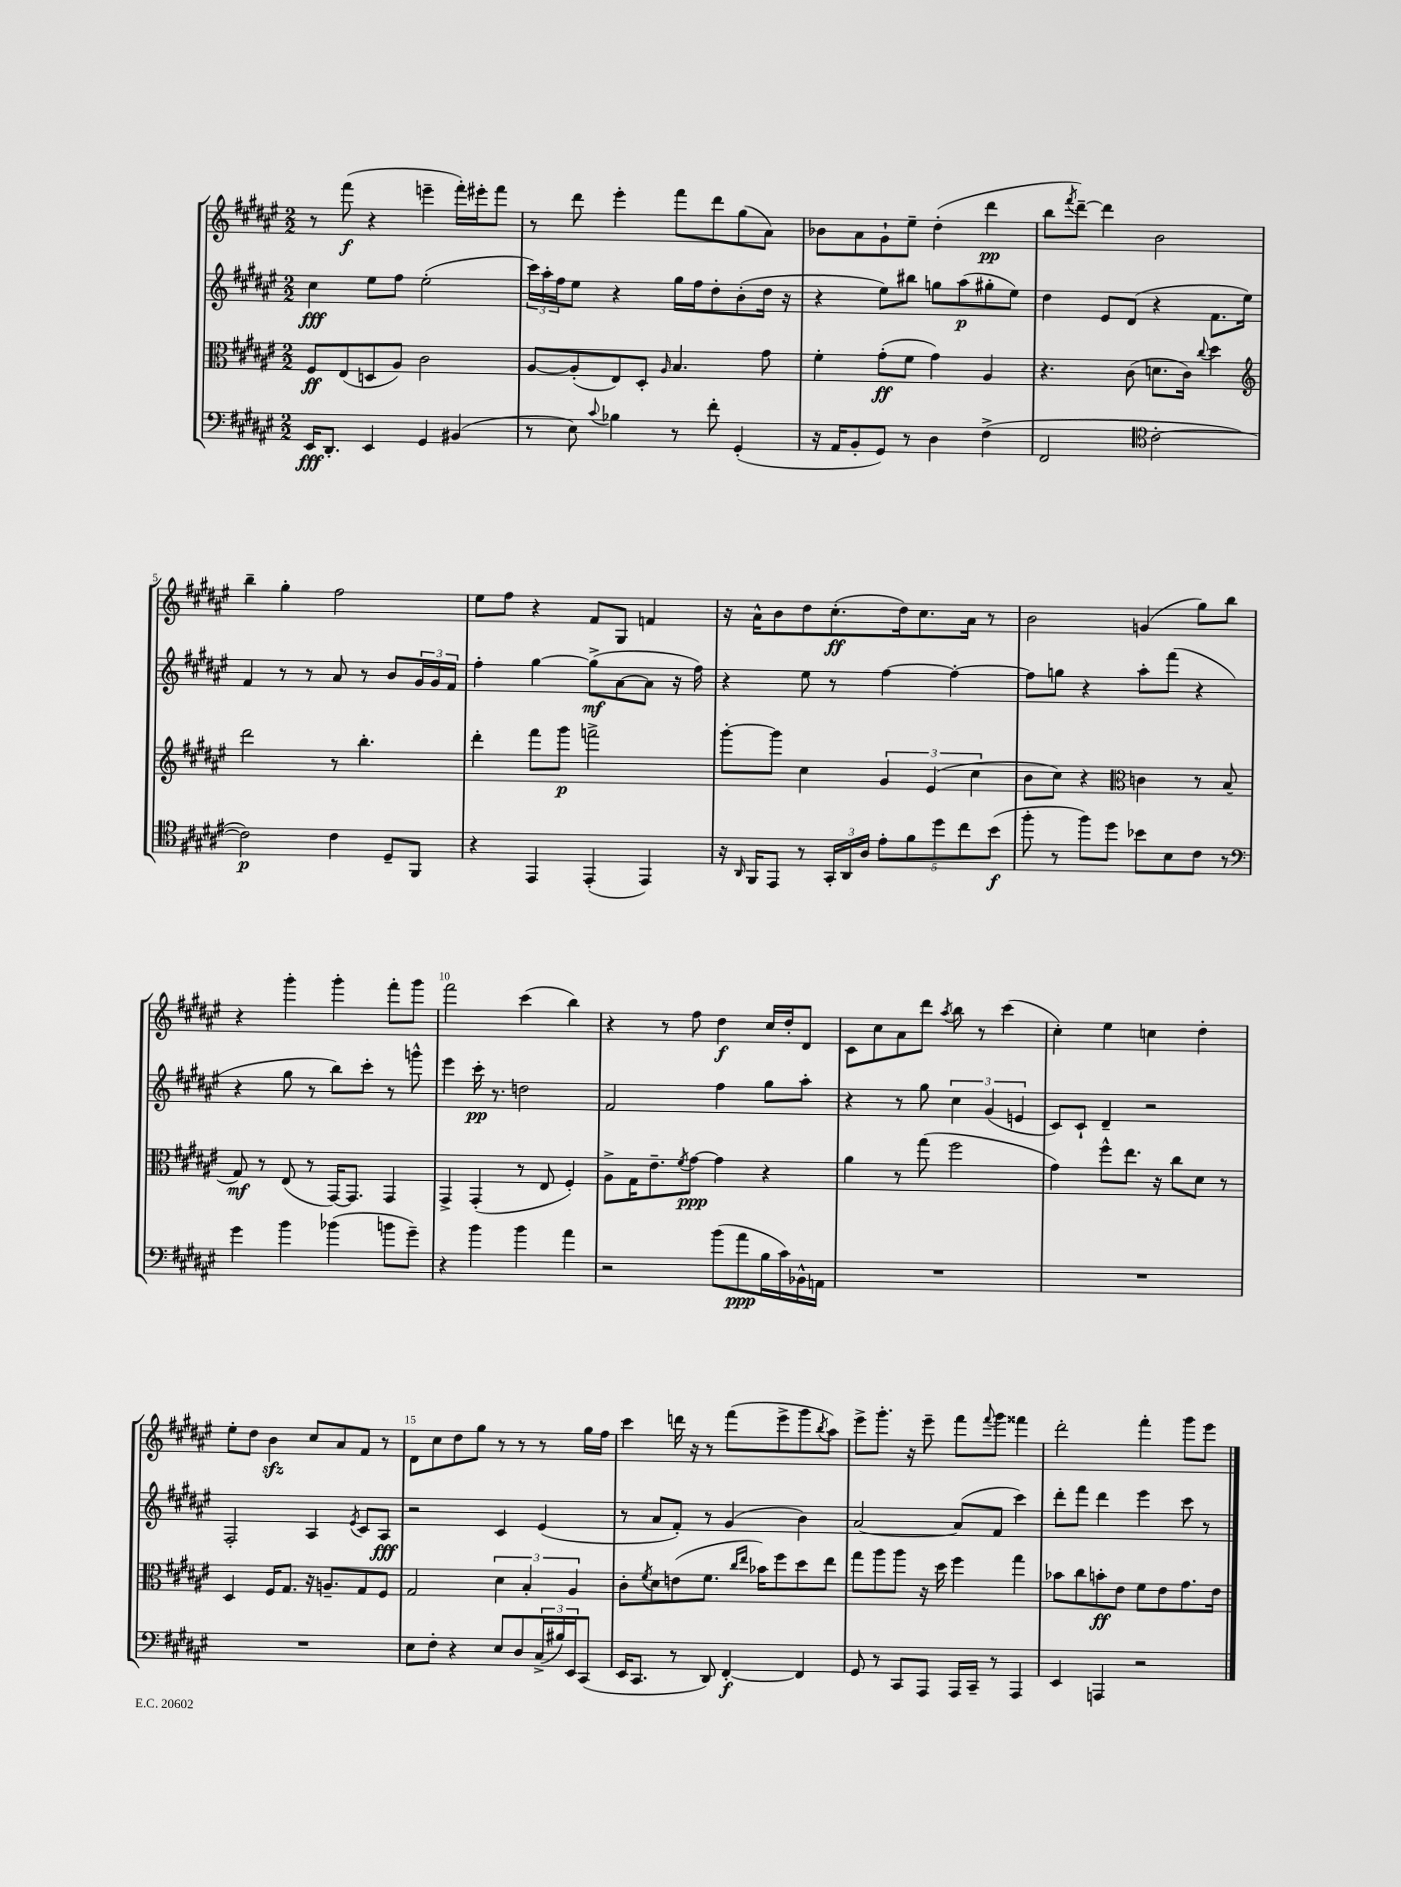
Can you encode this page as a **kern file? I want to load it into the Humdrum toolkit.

**kern	**dynam	**kern	**dynam	**kern	**dynam	**kern	**dynam
*part4	*part4	*part3	*part3	*part2	*part2	*part1	*part1
*staff4	*staff4	*staff3	*staff3	*staff2	*staff2	*staff1	*staff1
*clefF4	*	*clefC3	*	*clefG2	*	*clefG2	*
*k[f#c#g#d#a#e#]	*	*k[f#c#g#d#a#e#]	*	*k[f#c#g#d#a#e#]	*	*k[f#c#g#d#a#e#]	*
*M2/2	*	*M2/2	*	*M2/2	*	*M2/2	*
=1	=1	=1	=1	=1	=1	=1	=1
16EE#/KL	fff	8F#/L	ff	4cc#\	fff	8r	.
8.DD#'/J	.	.	.	.	.	.	.
.	.	(8E#/	.	.	.	(8fff#\	f
4EE#/	.	8Dn/	.	8ee#\L	.	4r	.
.	.	8A#/J)	.	8ff#\J	.	.	.
4GG#/	.	2c#\	.	(2ee#'\	.	4eeen~\	.
(4BB#X/	.	.	.	.	.	16fff#'\LL)	.
.	.	.	.	.	.	16eee#X'\J	.
.	.	.	.	.	.	8fff#\J	.
=2	=2	=2	=2	=2	=2	=2	=2
8r	.	[8A#/L	.	24ccc#\LL)	.	8r	.
.	.	.	.	24aa#'\	.	.	.
.	.	.	.	24ff#\J	.	.	.
8E#\)	.	(8A#'/]	.	8ee#\J	.	8ddd#\	.
8qqc#/	.	.	.	.	.	.	.
4B-X\	.	8E#/)	.	4r	.	4eee#'\	.
.	.	8D#'/J	.	.	.	.	.
.	.	16qqA#/	.	.	.	.	.
8r	.	4.B/	.	16gg#\LL	.	8fff#\L	.
.	.	.	.	16ff#\J	.	.	.
8f#'\	.	.	.	8dd#'\	.	8ddd#\	.
(4GG#'/	.	.	.	(8b'\	.	(8gg#\	.
.	.	8g#\	.	16dd#\Jk	.	8a#\J)	.
.	.	.	.	16r	.	.	.
=3	=3	=3	=3	=3	=3	=3	=3
16r	.	4f#'\	.	4r	.	8b-X\L	.
16AA#/KL	.	.	.	.	.	.	.
8BB'/	.	.	.	.	.	8a#\	.
8GG#/J)	.	(8g#'\L	ff	8ee#\L)	.	8g#`\	.
8r	.	8f#\J	.	8bb#X\J	.	8ee#~\J	.
4D#\	.	4g#\)	.	8ggn\L	.	(4dd#'\	.
.	.	.	.	(8aa#\	p	.	.
(4F#^\	.	4A#/	.	8gg#X'\	.	4ddd#\	pp
.	.	.	.	8ee#\J)	.	.	.
=4	=4	=4	=4	=4	=4	=4	=4
2FF#/	.	4.r	.	4dd#\	.	8bb\L	.
.	.	.	.	.	.	8qfff#/	.
.	.	.	.	.	.	[8ddd#~\J)	.
.	.	.	.	8e#/L	.	4ddd#\]	.
.	.	(8c#\	.	(8d#/J	.	.	.
*clefC4	*	*	*	*	*	*	*
[2c#'\	.	8.dn\L	.	4r	.	2b\	.
.	.	16c#\Jk)	.	.	.	.	.
.	.	8qqcc#/	.	.	.	.	.
.	.	4dd#\	.	8.f#\L	.	.	.
.	.	.	.	16ee#\Jk)	.	.	.
!!LO:LB:g=z
=5	=5	=5	=5	=5	=5	=5	=5
*	*	*clefG2	*	*	*	*	*
2c#\])	p	2ddd#\	.	4f#/	.	4bb~\	.
.	.	.	.	8r	.	4gg#'\	.
.	.	.	.	8r	.	.	.
4c#\	.	8r	.	8a#/	.	2ff#\	.
.	.	4.bb'\	.	8r	.	.	.
8D#~/L	.	.	.	8b/L	.	.	.
8FF#/J	.	.	.	24g#/L	.	.	.
.	.	.	.	24g#/	.	.	.
.	.	.	.	24f#/JJ	.	.	.
=6	=6	=6	=6	=6	=6	=6	=6
4r	.	4ddd#'\	.	4ff#'\	.	8ee#\L	.
.	.	.	.	.	.	8ff#\J	.
4EE#/	.	8fff#\L	.	[4gg#\	.	4r	.
.	.	8ggg#\J	p	.	.	.	.
(4EE#'/	.	2fffn^\	.	(8gg#^\L]	mf	8f#/L	.
.	.	.	.	[8a#\	.	8G#/J	.
4EE#/)	.	.	.	8a#\J]	.	4fn/	.
.	.	.	.	16r	.	.	.
.	.	.	.	16ff#\)	.	.	.
=7	=7	=7	=7	=7	=7	=7	=7
16r	.	[8ggg#'\L	.	4r	.	16r	.
16qqAA#/	.	.	.	.	.	.	.
16FF#/KL	.	.	.	.	.	16a#^^\KL	.
8EE#/J	.	8ggg#\J]	.	.	.	8b\	.
8r	.	4cc#\	.	8ee#\	.	8dd#\	.
24GG#'/LL	.	.	.	8r	.	(8.cc#'\	ff
24AA#/	.	.	.	.	.	.	.
24A#/JJ	.	.	.	.	.	.	.
10e#'\L	.	6g#/	.	[4ff#\	.	.	.
.	.	.	.	.	.	16dd#\k)	.
10f#\	.	.	.	.	.	.	.
.	.	.	.	.	.	8.cc#\	.
.	.	(6e#/	.	.	.	.	.
10dd#\	.	.	.	.	.	.	.
.	.	.	.	4ff#'\_	.	.	.
10cc#\	.	.	.	.	.	.	.
.	.	.	.	.	.	16a#\Jk	.
.	.	6cc#\	.	.	.	.	.
.	.	.	.	.	.	8r	.
(10b\J	f	.	.	.	.	.	.
=8	=8	=8	=8	=8	=8	=8	=8
8ff#'\	.	8b\L	.	8ff#\L]	.	2b\	.
8r	.	8cc#\J)	.	8ggn\J	.	.	.
8ff#\L)	.	4r	.	4r	.	.	.
8dd#\J	.	.	.	.	.	.	.
*	*	*clefC3	*	*	*	*	*
8b-X\L	.	4cn\	.	8aa#'\L	.	(4gn/	.
8B\	.	.	.	(8fff#\J	.	.	.
8c#\J	.	8r	.	4r	.	8gg#\L)	.
8r	.	(8B/	.	.	.	8bb\J	.
!!LO:LB:g=z
=9	=9	=9	=9	=9	=9	=9	=9
*clefF4	*	*	*	*	*	*	*
4g#\	.	8G#/)	mf	4r	.	4r	.
.	.	8r	.	.	.	.	.
4b\	.	(8E#/	.	8gg#\	.	4ggg#'\	.
.	.	8r	.	8r	.	.	.
(4b-X\	.	[16GG#/KL)	.	8bb\L)	.	4ggg#'\	.
.	.	8.GG#/J]	.	.	.	.	.
.	.	.	.	8ccc#'\J	.	.	.
8bn\L	.	4GG#/	.	8r	.	8fff#'\L	.
8g#~\J)	.	.	.	8gggn^^\	.	8ggg#\J	.
=10	=10	=10	=10	=10	=10	=10	=10
4r	.	4GG#^/	.	4eee#\	.	2fff#\	.
4b\	.	(4GG#'/	.	16ccc#'\	pp	.	.
.	.	.	.	8.r	.	.	.
4b\	.	8r	.	2ddn\	.	(4ccc#\	.
.	.	8E#/	.	.	.	.	.
4a#\	.	4F#'/)	.	.	.	4bb\)	.
=11	=11	=11	=11	=11	=11	=11	=11
2r	.	8A#^\L	.	2f#/	.	4r	.
.	.	16G#\K	.	.	.	.	.
.	.	8.e#~\	.	.	.	.	.
.	.	.	.	.	.	8r	.
.	.	8qf#/	.	.	.	.	.
.	.	[8g#\J	ppp	.	.	8ff#\	.
(8b\L	.	4g#\]	.	4ff#\	.	4dd#\	f
8a#\	ppp	.	.	.	.	.	.
16B\L	.	4r	.	8gg#\L	.	16cc#/LL	.
16c#\)	.	.	.	.	.	16dd#'/J	.
16BB-X^^\	.	.	.	8aa#'\J	.	8d#/J	.
16AAn\JJ	.	.	.	.	.	.	.
=12	=12	=12	=12	=12	=12	=12	=12
1r	.	4a#\	.	4r	.	8c#\L	.
.	.	.	.	.	.	8cc#\	.
.	.	8r	.	8r	.	8a#\	.
.	.	(8gg#\	.	8gg#\	.	8ddd#\J	.
.	.	.	.	.	.	8qaa#/	.
.	.	2ff#\	.	6cc#\	.	8bb\	.
.	.	.	.	.	.	8r	.
.	.	.	.	(6g#/	.	.	.
.	.	.	.	.	.	(4ccc#\	.
.	.	.	.	6en/	.	.	.
=13	=13	=13	=13	=13	=13	=13	=13
1r	.	4g#\)	.	8c#/L)	.	4cc#'\)	.
.	.	.	.	8c#`/J	.	.	.
.	.	8ff#^^\L	.	4d#~/	.	4ee#\	.
.	.	8.ee#\J	.	.	.	.	.
.	.	.	.	2r	.	4ccn\	.
.	.	16r	.	.	.	.	.
.	.	8cc#\L	.	.	.	.	.
.	.	8d#\J	.	.	.	4dd#'\	.
.	.	8r	.	.	.	.	.
!!LO:LB:g=z
=14	=14	=14	=14	=14	=14	=14	=14
1r	.	4D#/	.	2F#'/	.	8ee#'\L	.
.	.	.	.	.	.	8dd#\J	.
.	.	16F#/KL	.	.	.	4bzz\	.
.	.	8.G#/J	.	.	.	.	.
.	.	16r	.	4A#/	.	8cc#/L	.
.	.	8.An~/L	.	.	.	.	.
.	.	.	.	.	.	8a#/	.
.	.	.	.	8qe#/	.	.	.
.	.	8G#/	.	8c#/L	.	8f#/J	.
.	.	8F#/J	.	8A#/J	fff	8r	.
=15	=15	=15	=15	=15	=15	=15	=15
8E#\L	.	2G#/	.	2r	.	8d#\L	.
8F#'\J	.	.	.	.	.	8cc#\	.
4r	.	.	.	.	.	8dd#\	.
.	.	.	.	.	.	8gg#\J	.
8E#/L	.	6d#\	.	4c#/	.	8r	.
8D#/	.	.	.	.	.	8r	.
.	.	6B'/	.	.	.	.	.
(24C#^/L	.	.	.	(4e#/	.	8r	.
24B#X/)	.	.	.	.	.	.	.
24EE#/J	.	6A#/	.	.	.	.	.
(8CC#/J	.	.	.	.	.	16gg#\LL	.
.	.	.	.	.	.	16ff#\JJ	.
=16	=16	=16	=16	=16	=16	=16	=16
16EE#/KL	.	8c#'\L	.	8r	.	4ccc#\	.
8.CC#/J	.	.	.	.	.	.	.
.	.	8qf#/	.	.	.	.	.
.	.	8d#\	.	8a#/L	.	.	.
8r	.	(8en\	.	8f#'/J)	.	16dddn\	.
.	.	.	.	.	.	16r	.
8DD#/)	.	8.f#\J	.	8r	.	8r	.
[4FF#'/	f	.	.	(4g#/	.	(8fff#\L	.
.	.	16qqcc#/LL	.	.	.	.	.
.	.	16qqee#/JJ	.	.	.	.	.
.	.	16b-X\KL)	.	.	.	.	.
.	.	8ff#\	.	.	.	8eee#^\	.
4FF#/]	.	8dd#\	.	4b\)	.	8ggg#\	.
.	.	.	.	.	.	8qbb/	.
.	.	8ee#\J	.	.	.	8aa#\J)	.
=17	=17	=17	=17	=17	=17	=17	=17
8GG#/	.	8gg#\L	.	[2a#/	.	8eee#^\L	.
8r	.	8aa#\	.	.	.	8.ggg#'\J	.
8CC#/L	.	8aa#\J	.	.	.	.	.
.	.	.	.	.	.	16r	.
8AAA#/J	.	16r	.	.	.	8eee#~\	.
.	.	16dd#\	.	.	.	.	.
16AAA#/LL	.	4ff#\	.	(8a#/L]	.	8fff#\L	.
16CC#~/JJ	.	.	.	.	.	.	.
.	.	.	.	.	.	8qqfff#/	.
8r	.	.	.	8f#/J	.	8ggg#\J	.
4AAA#/	.	4gg#\	.	4ccc#\)	.	4fff##X\	.
=18	=18	=18	=18	=18	=18	=18	=18
4EE#/	.	8b-X\L	.	8ddd#'\L	.	2ddd#'\	.
.	.	8cc#\	.	8fff#\J	.	.	.
4AAAn/	.	8bn'\	ff	4ddd#\	.	.	.
.	.	8e#\J	.	.	.	.	.
2r	.	8f#\L	.	4eee#\	.	4fff#'\	.
.	.	8e#\	.	.	.	.	.
.	.	8.g#\	.	8ccc#\	.	8ggg#\L	.
.	.	.	.	8r	.	8eee#\J	.
.	.	16e#\Jk	.	.	.	.	.
==	==	==	==	==	==	==	==
*-	*-	*-	*-	*-	*-	*-	*-
